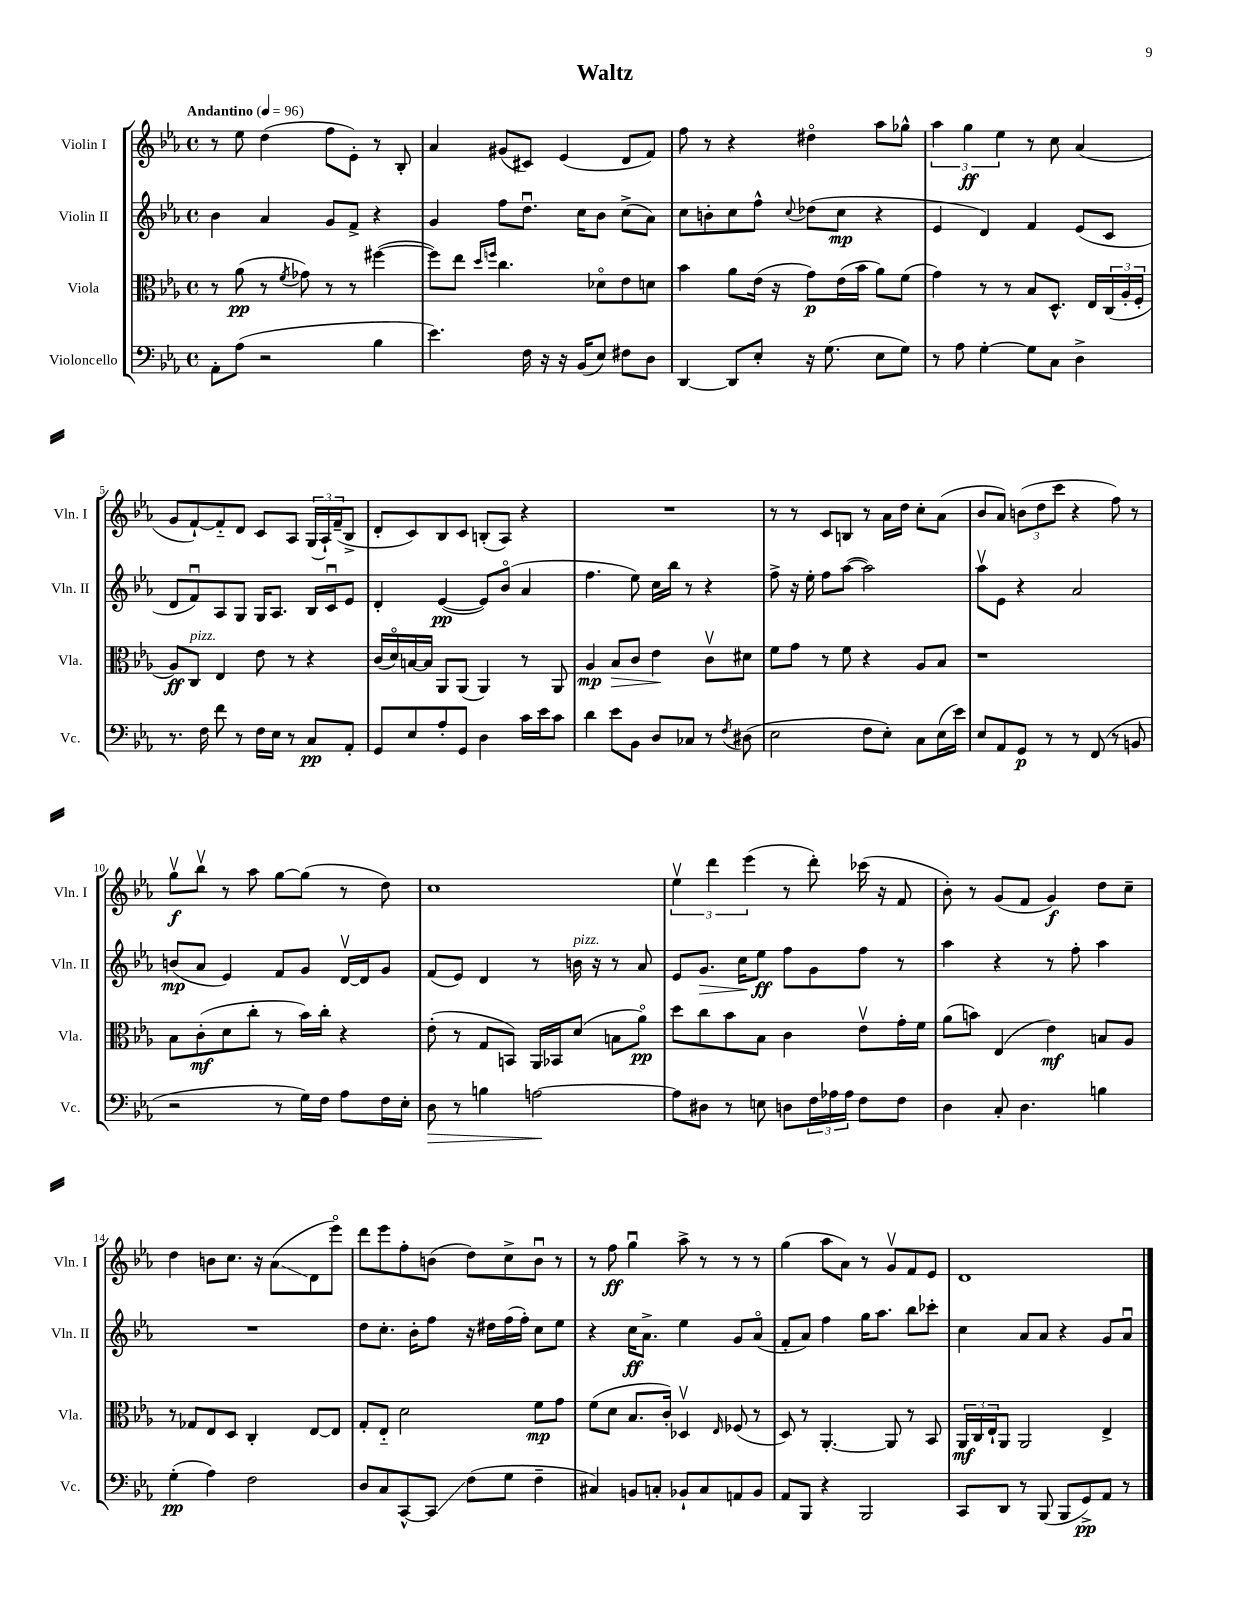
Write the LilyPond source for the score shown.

\header { title = "Waltz" }
<<
\new StaffGroup <<
\new Staff = "s0" \with { instrumentName = "Violin I" shortInstrumentName = "Vln. I" } {
    \clef treble \key ees \major \defaultTimeSignature \time 4/4 \tempo "Andantino" 4 = 96
    r8 ees''8 d''4( f''8 ees'8-.) r8 bes8-. |
    aes'4 gis'8( cis'8) ees'4( d'8 f'8) |
    f''8 r8 r4 dis''4\flageolet aes''8 ges''8-^ |
    \tuplet 3/2 { aes''4 g''4\ff ees''4 } r8 c''8 aes'4( |
    g'8 f'8~-!) f'8-_ d'8 c'8 aes8 \tuplet 3/2 { g16( aes16-!) f'16--( } bes8-> |
    d'8-. c'8) bes8 c'8 b8-.( aes8) r4 |
    R1 |
    r8 r8 c'8 b8 r8 aes'16 d''16 c''8-. aes'8( |
    bes'8 aes'8) \tuplet 3/2 { b'8( d''8 c'''8 } r4 f''8) r8 |
    g''8\upbow\f bes''8\upbow r8 aes''8 g''8~ g''8( r8 d''8) |
    c''1 |
    \tuplet 3/2 { ees''4\upbow d'''4 ees'''4( } r8 d'''8-.) ces'''16( r16 f'8 |
    bes'8-.) r8 g'8( f'8 g'4\f) d''8 c''8-- |
    d''4 b'8 c''8. r16 aes'8\glissando( d'8 ees'''8\flageolet) |
    d'''8 ees'''8 f''8-. b'8( d''8) c''8-> b'8\downbow r8 |
    r8 f''8\ff g''4\downbow aes''8-> r8 r8 r8 |
    g''4( aes''8 aes'8) r8 g'8\upbow f'8 ees'8 |
    d'1 \bar "|." |
}
\new Staff = "s1" \with { instrumentName = "Violin II" shortInstrumentName = "Vln. II" } {
    \clef treble \key ees \major \defaultTimeSignature \time 4/4
    bes'4 aes'4 g'8 f'8-> r4 |
    g'4 f''8 d''8.\downbow c''16 bes'8 c''8->( aes'8) |
    c''8 b'8-. c''8 f''8-^ \appoggiatura { c''8 } des''8( c''8\mp r4 |
    ees'4 d'4) f'4 ees'8( c'8 |
    d'8 f'8\downbow) aes8 g8 g16 aes8. bes16 c'16\downbow ees'8 |
    d'4-. ees'4~\pp( ees'8) bes'8\flageolet( aes'4 |
    f''4. ees''8) c''16 bes''16 r8 r4 |
    f''8-> r16 ees''16-. f''8 aes''8~( aes''2) |
    aes''8\upbow ees'8 r4 aes'2 |
    b'8\mp( aes'8 ees'4) f'8 g'8 d'16~\upbow d'16 g'8 |
    f'8( ees'8) d'4 r8 b'16^\markup { \italic "pizz." } r16 r8 aes'8 |
    ees'8 g'8.\> c''16 ees''8\ff\! f''8 g'8 f''8 r8 |
    aes''4 r4 r8 f''8-. aes''4 |
    R1 |
    d''8 c''8.-. bes'16-. f''8 r16 dis''16 f''16( f''16-.) c''8 ees''8 |
    r4 c''16\ff aes'8.-> ees''4 g'8 aes'8\flageolet( |
    f'8-. aes'8) f''4 g''16 aes''8. bes''8 ces'''8-. |
    c''4 aes'8 aes'8 r4 g'8 aes'8\downbow \bar "|." |
}
\new Staff = "s2" \with { instrumentName = "Viola" shortInstrumentName = "Vla." } {
    \clef alto \key ees \major \defaultTimeSignature \time 4/4
    r8 aes'8\pp( r8 \acciaccatura { f'8 } ges'8) r8 r8 fis''4~( |
    fis''8) ees''8 \grace { d''16 f''16 } c''4. des'8\flageolet ees'8 d'8 |
    bes'4 aes'8 ees'16( r16 g'8\p) ees'16( bes'16 aes'8) f'8( |
    g'4) r8 r8 bes8 d8.-^ ees16 \tuplet 3/2 { c16( aes16-. f16-. } |
    aes8\ff) c8^\markup { \italic "pizz." } ees4 ees'8 r8 r4 |
    c'16( d'16\flageolet) b16~ b16 aes,8 aes,8( aes,4) r8 aes,8 |
    aes4\mp bes8\> c'8 ees'4\! c'8\upbow dis'8 |
    f'8 g'8 r8 f'8 r4 aes8 bes8 |
    r1 |
    bes8 c'8-.\mf( d'8 c''8-. r8 bes'16) c''16-. r4 |
    ees'8-.( r8 g8 b,8) aes,16 bes,16 d'8( b8 aes'8\flageolet\pp) |
    d''8 c''8 bes'8 bes8 c'4 ees'8\upbow g'16-. f'16 |
    aes'8( b'8) ees4( ees'4\mf) b8 aes8 |
    r8 ges8 ees8 d8 c4-. ees8~ ees8 |
    g8-. ees8-_ d'2 f'8\mp g'8 |
    f'8( d'8 bes8. c'16-.) des4\upbow \grace { ees16 } fes8( r8 |
    d8) r8 aes,4.~-. aes,8 r8 bes,8 |
    \tuplet 3/2 { aes,16\mf c16 ees16-! } aes,8 aes,2 ees4-> \bar "|." |
}
\new Staff = "s3" \with { instrumentName = "Violoncello" shortInstrumentName = "Vc." } {
    \clef bass \key ees \major \defaultTimeSignature \time 4/4
    aes,8-. aes8( r2 bes4 |
    ees'4.) f16 r16 r16 bes,16( ees8) fis8 d8 |
    d,4~ d,8 ees8-. r16 g8.( ees8 g8) |
    r8 aes8 g4~-. g8 c8 d4-> |
    r8. f16 f'8 r8 f16 ees16 r8 c8\pp aes,8-. |
    g,8 ees8 aes8-. g,8 d4 c'16 ees'16 c'8 |
    d'4 ees'8 bes,8 d8 ces8 r8 \acciaccatura { f8 } dis8( |
    ees2 f8 ees8-.) c8 ees16( ees'16) |
    ees8 aes,8 g,8\p r8 r8 f,8( r8 b,8 |
    r2 r8 g16) f16 aes8 f16 ees16-. |
    d8\> r8 b4 a2~\! |
    a8 dis8 r8 e8 d8 \tuplet 3/2 { f16 aes16 aes16 } f8 f8 |
    d4 c8-. d4. b4 |
    g4-.\pp( aes4) f2 |
    d8 c8 c,8~-^ c,8\glissando f8( g8 f4-- |
    cis4) b,8 c8-. bes,8-! c8 a,8 bes,8 |
    aes,8 bes,,8 r4 bes,,2 |
    c,8 d,8 r8 bes,,8( bes,,8 g,8->\pp) aes,8 r8 \bar "|." |
}
>>
>>
